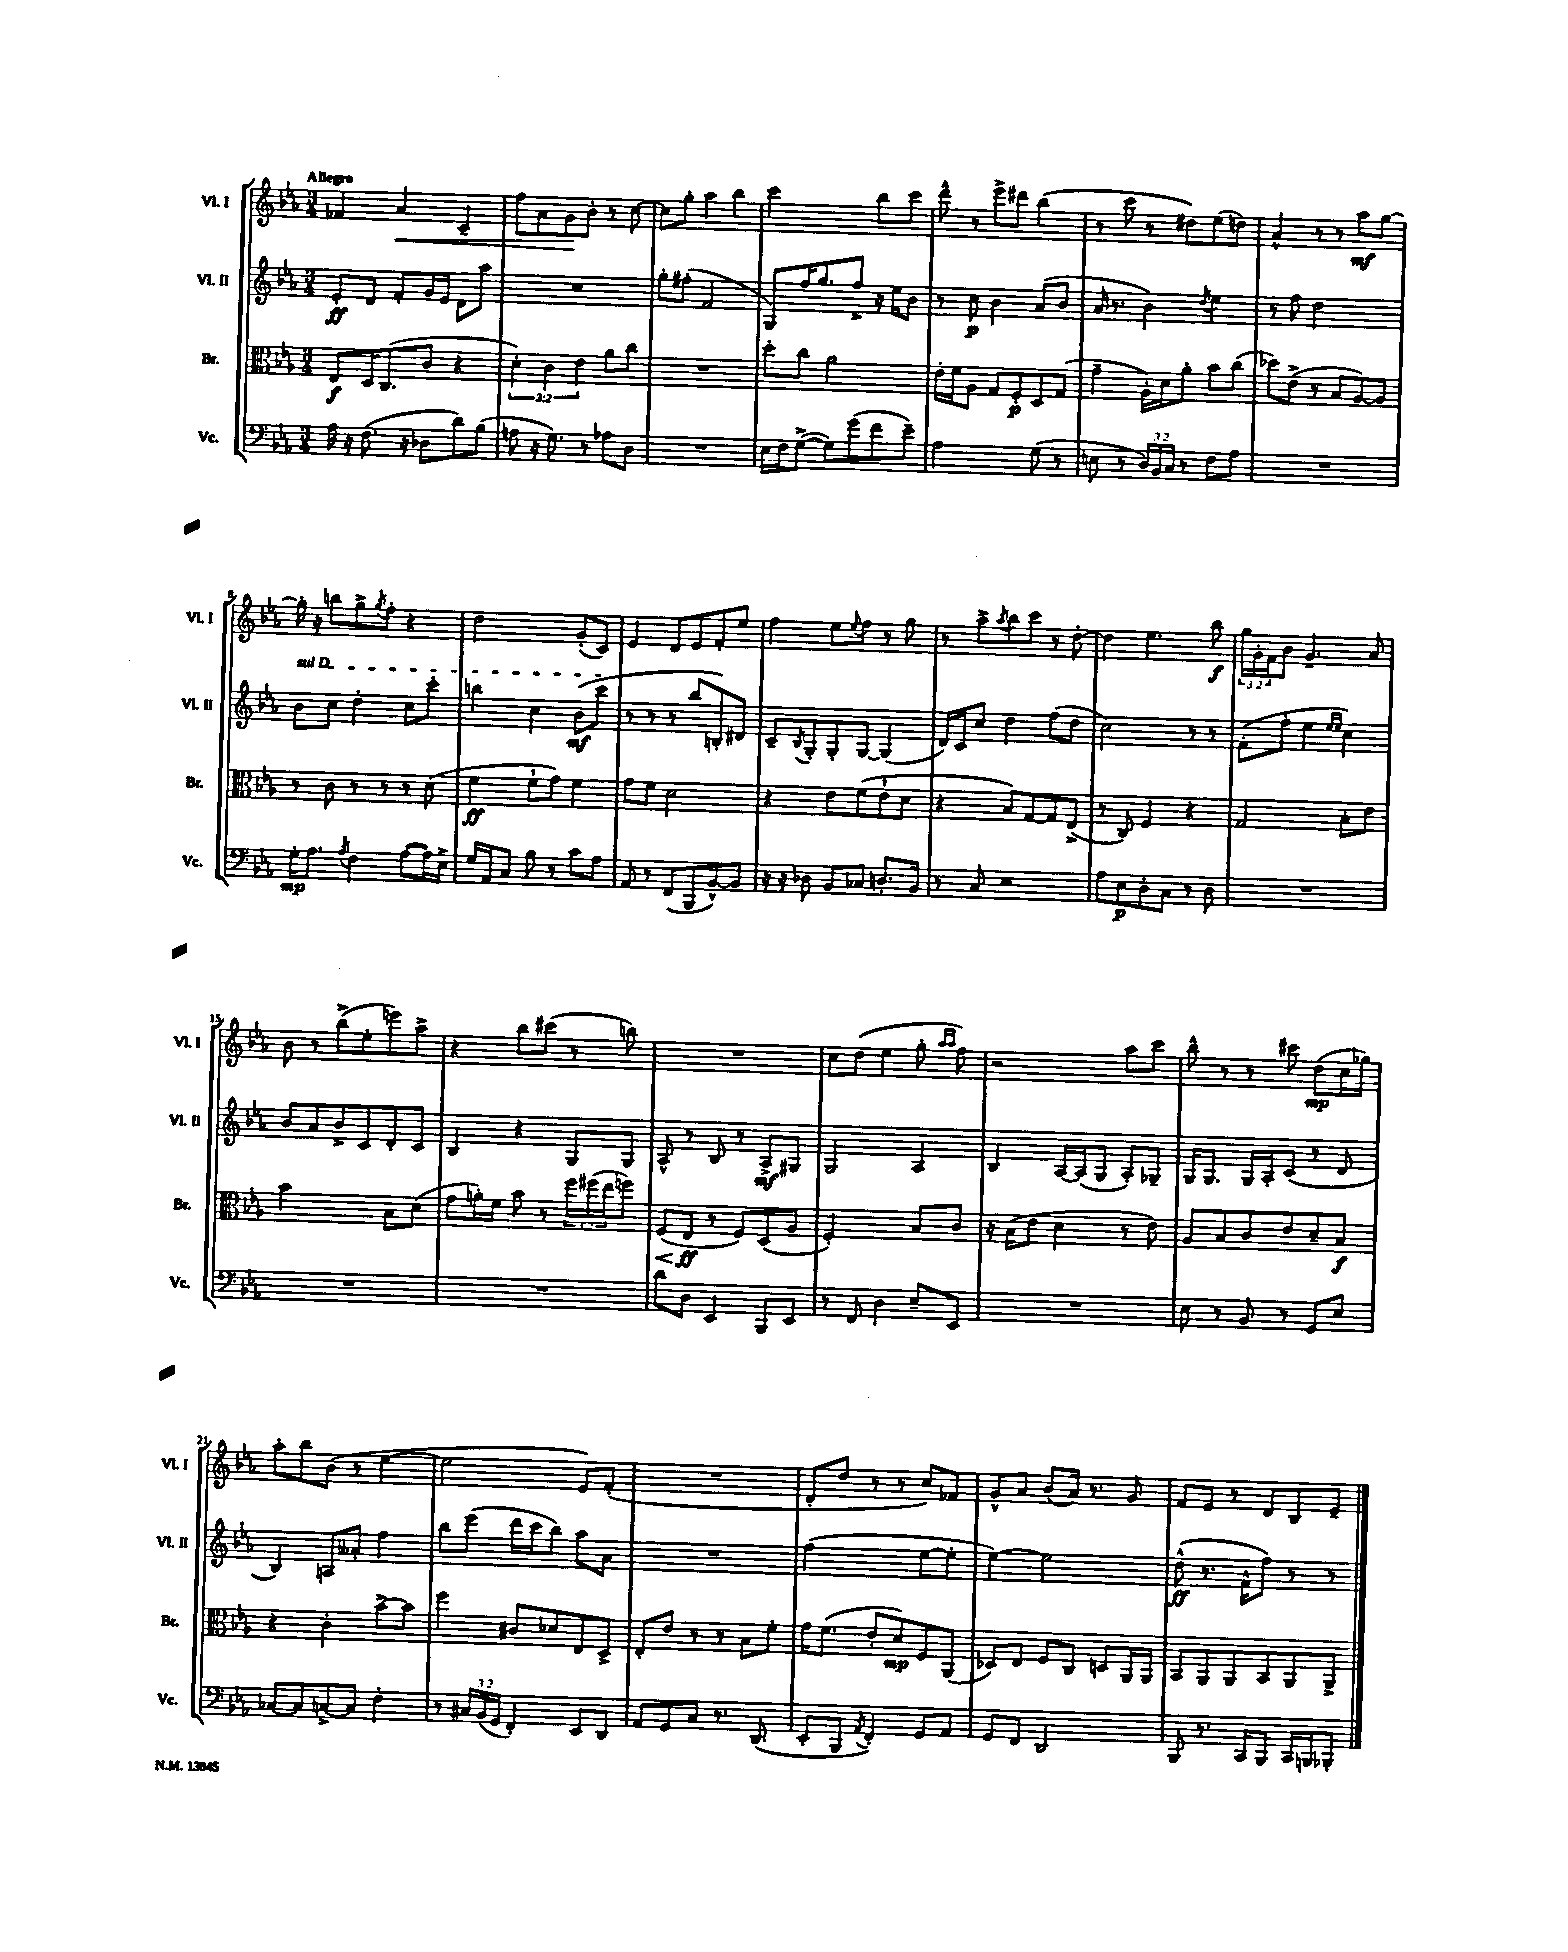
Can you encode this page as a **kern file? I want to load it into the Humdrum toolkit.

**kern	**kern	**kern	**kern
*staff4	*staff3	*staff2	*staff1
*clefF4	*clefC3	*clefG2	*clefG2
*k[b-e-a-]	*k[b-e-a-]	*k[b-e-a-]	*k[b-e-a-]
*M3/4	*M3/4	*M3/4	*M3/4
16A-\	8E-/L	8e-'/L	4f-/
16r	.	.	.
(8.F\	16D/K	8d/J	.
.	(8.C/	.	.
.	.	8f'/L	4a-/
16r	.	.	.
8D-\L	8c/J	16g/L	.
.	.	16e-/JJ	.
8d\)	4r	8d\L	4c~/
(8B-\J	.	8aa-\J	.
=	=	=	=
8A\	6d'\)	2.r	8ff\L
16r	.	.	8a-\
.	6c\	.	.
8.G\)	.	.	.
.	.	.	8g\
.	6e-\	.	.
8r	.	.	8b-'\J
8A-\L	8a-\L	.	8r
8D\J	8cc\J	.	[8cc\
=	=	=	=
2.r	2.r	8gg'\L	8cc\]L
.	.	(8ff#'\J	8gg'\J
.	.	2f/	4aa-\
.	.	.	4bb-\
=	=	=	=
16E-\LL	8dd'\L	8G/L)	2ccc\
16F\J	.	.	.
([8G^\J	8cc\J	16ff/K	.
.	.	8.gg/	.
8G\]L)	2a-\	.	.
(8g\	.	8ff^/J	.
8f\	.	16r	8bb-\L
.	.	16ee-\LK	.
8e-~\J)	.	8b-\J	8ccc\J
=	=	=	=
2A-\	16e-'\LL	8r	8ddd^^\
.	16f\J	.	.
.	8A-\J	8cc\	8r
.	8G/L	4b-\	8eee-^\L
.	8F'/	.	8ddd#\J
(8G\	8D/	(8a-/L	(4bb-\
8r	(8G/J	8b-/J	.
=	=	=	=
8E\	4g~\	16a-/	8r
.	.	8.r	.
8r	.	.	8ccc\
24D/LL)	16A-'\LL)	4b-\)	8r
24BB-/	.	.	.
.	16d\J	.	.
24C/JJ	.	.	.
8r	8a-'\J	.	8dd#\L)
.	.	8qdd/	.
8F\L	8b-\L	4ee-\	(8ee-\
8A-\J	(8cc\J	.	8dd\J)
=	=	=	=
2.r	8dd-\L)	8r	4a-^^/
.	(8e-^\J	8ff\	.
.	8r	2dd\	8r
.	8B-/L	.	8r
.	[8A-/)	.	8aa-\L
.	8A-/]J	.	[8gg\J
=	=	=	=
16G'\LK	8r	8b-\L	16gg'\]
8.A-\J	.	.	16r
.	8c\	8cc\J	8bb\L
8qA-/	.	.	.
4F\	8r	4dd'\	8gg^\
.	.	.	8qgg/
.	8r	.	8ff'\J
([8A-\L	8r	8cc\L	4r
16A-\]L)	(8d\	8ccc'\J	.
16E-^\JJ	.	.	.
=	=	=	=
16G/LL	4f\	4bb\	2dd\
16AA-/J	.	.	.
8C/J	.	.	.
8B-\	8f`\L	4cc\	.
8r	8g\J)	.	.
8c\L	4f\	(8b-\L	(8g'/L
8A-\J	.	8ccc\J	8c/J)
=	=	=	=
8AA-/	8g\L	8r	4e-/
8r	8f\J	8r	.
(8FF/L	2d\	8r	8d/L
8BBB-/	.	8bb-/L	8e-/
[8BB-^^/)	.	8B'/)	8f'/
8BB-/]J	.	8d#/J	8ee-/J
=	=	=	=
16r	4r	8c~/L	4ff\
16r	.	.	.
.	.	8qB-/	.
8D-\	.	8G'/	.
8BB-/L	8e-\L	8G'/	8ee-\L
.	.	.	8qqee-/
8C-/J	(8f\	[8G/J	8ff\J
8.D'/L	8e-`\	(4G/]	8r
.	8d\J	.	8gg\
16BB-/Jk	.	.	.
=	=	=	=
8r	4r	16d/LL)	8r
.	.	16c/J	.
8C/	.	8cc/J	8aa-^\L
.	.	.	8qaa-/
2r	8B-/L)	4dd\	8bb-\
.	[8G/	.	8ccc\J
.	8G/]	(8ff\L	8r
.	(8E-^/J	8dd\J	[8dd'\
=	=	=	=
8A-\L	8r	2cc\)	4dd\]
8E-\	8C/)	.	.
8D'\	4F/	.	4.ee-\
8C\J	.	.	.
8r	4r	8r	.
8D\	.	8r	8bb-\
=	=	=	=
2.r	2G/	(8f'\L	24gg\LL
.	.	.	24g'\
.	.	.	24f\J
.	.	8ff'\J	8b-\J
.	.	4ee-\	4.g~/
.	.	16qqee-/LL	.
.	.	16qqee-/JJ	.
.	8B-'\L	4cc\)	.
.	8e-\J	.	8a-/
=	=	=	=
2.r	2b-\	8b-/L	8b-\
.	.	8a-/	8r
.	.	8b-^/	(8bb-^\L
.	.	8c/	8ee-'\
.	8B-\L	8d'/	8eee\)
.	(8d\J	8c/J	8aa-^\J
=	=	=	=
2.r	8g\L	4B-/	4r
.	16a'\L)	.	.
.	16f\JJ	.	.
.	8b-\	4r	8bb-\L
.	8r	.	(8ccc#\J
.	24ff\LL	8G/L	8r
.	(24ff#\	.	.
.	24ee-\J	.	.
.	8ff\J)	8G/J	8bb\)
=	=	=	=
8d\L	(8F/L	8A-^^/	2.r
8D\J	8E-/J	8r	.
4EE-/	8r	8B-/	.
.	8F/L)	8r	.
8BBB-/L	(8D/	8A-^/L	.
8EE-/J	8A-/J	8G#/J	.
=	=	=	=
8r	2F'/)	2G/	8cc\L
8FF/	.	.	(8dd\J
4D\	.	.	4ee-\
8E-~/L	8B-/L	4A-/	8gg'\
.	.	.	16qqaa-/LL
.	.	.	16qqaa-/JJ
8EE-/J	8c/J	.	8ff\)
=	=	=	=
2.r	16r	4B-/	2r
.	(16B-\LK	.	.
.	8e-\J	.	.
.	4d\	[16A-/LL	.
.	.	(16A-/]J	.
.	.	8G/J	.
.	8r	8A-'/L)	8aa-\L
.	8e-\)	8G-~/J	8ccc\J
=	=	=	=
8E-\	8A-/L	16G/LK	8bb-^^\
.	.	8.G/J	.
8r	8B-/	.	8r
8BB-/	8c/	16G/LL	8r
.	.	16A-'/J	.
8r	8e-/	(8c/J	8ccc#\
8GG/L	8d~/	8r	(8dd\L
8E-/J	8B-/J	8d/	16cc\L
.	.	.	16gg-\JJ)
=	=	=	=
[8C-/L	4r	4B-/)	8aa-'\L
8C-/]	.	.	8bb-\
[8C^/	4c'\	8A/L	(8b-\J
8C/]J	.	8a--'/J	8r
4F'\	[8b-^\L	4ff\	[4ee-\
.	8b-\]J	.	.
=	=	=	=
8r	4ff\	8bb-\L	2ee-\]
24C#/LL	.	(8eee-\J	.
(24BB-/	.	.	.
24GG/JJ	.	.	.
4FF'/)	8c#/L	16ddd\LL	.
.	.	16ccc\J	.
.	8d-/	8bb-\J)	.
8EE-/L	8E-/	8aa-\L	8e-/L)
8DD/J	8D^/J	8a-\J	(8f'/J
=	=	=	=
8AA-/L	8E-'/L	2.r	2.r
8GG/	8e-/J	.	.
8C/J	8r	.	.
8.r	8r	.	.
.	8B-\L	.	.
(8.DD/	.	.	.
.	8f'\J	.	.
=	=	=	=
8EE-'/L	16g\LK	(2ff\	8d'/L
.	(8.f\J	.	.
8BBB-/J	.	.	8dd/J
8qAA-/	.	.	.
4FF'/)	8e-'/L	.	8r
.	8d/)	.	8r
8GG/L	8F/	[8ee-\L	8cc/L)
8AA-/J	(8AA-/J	8ee-'\]J	8f-/J
=	=	=	=
8GG/L	8D-/L)	[4ee-\)	8g^^/L
8FF/J	8E-/J	.	8a-/J
2DD/	8F/L	2ee-\]	(8b-/L
.	8C/J	.	16a-/Jk)
.	.	.	8.r
.	8D/L	.	.
.	16AA-/L	.	8g/
.	16AA-/JJ	.	.
=	=	=	=
8BBB-/	8BB-/L	(8dd^^\	8f/L
8.r	8AA-/	8.r	8e-/J
.	8AA-/	.	8r
16CC/LK	.	16f^^\LK	.
8BBB-/J	8BB-/	8ff\J)	8d/L
16CC/LL	8AA-/	8r	8B-/
16BBB/J	.	.	.
8BBB-'/J	8AA-^/J	8r	8e-~/J
==	==	==	==
*-	*-	*-	*-
